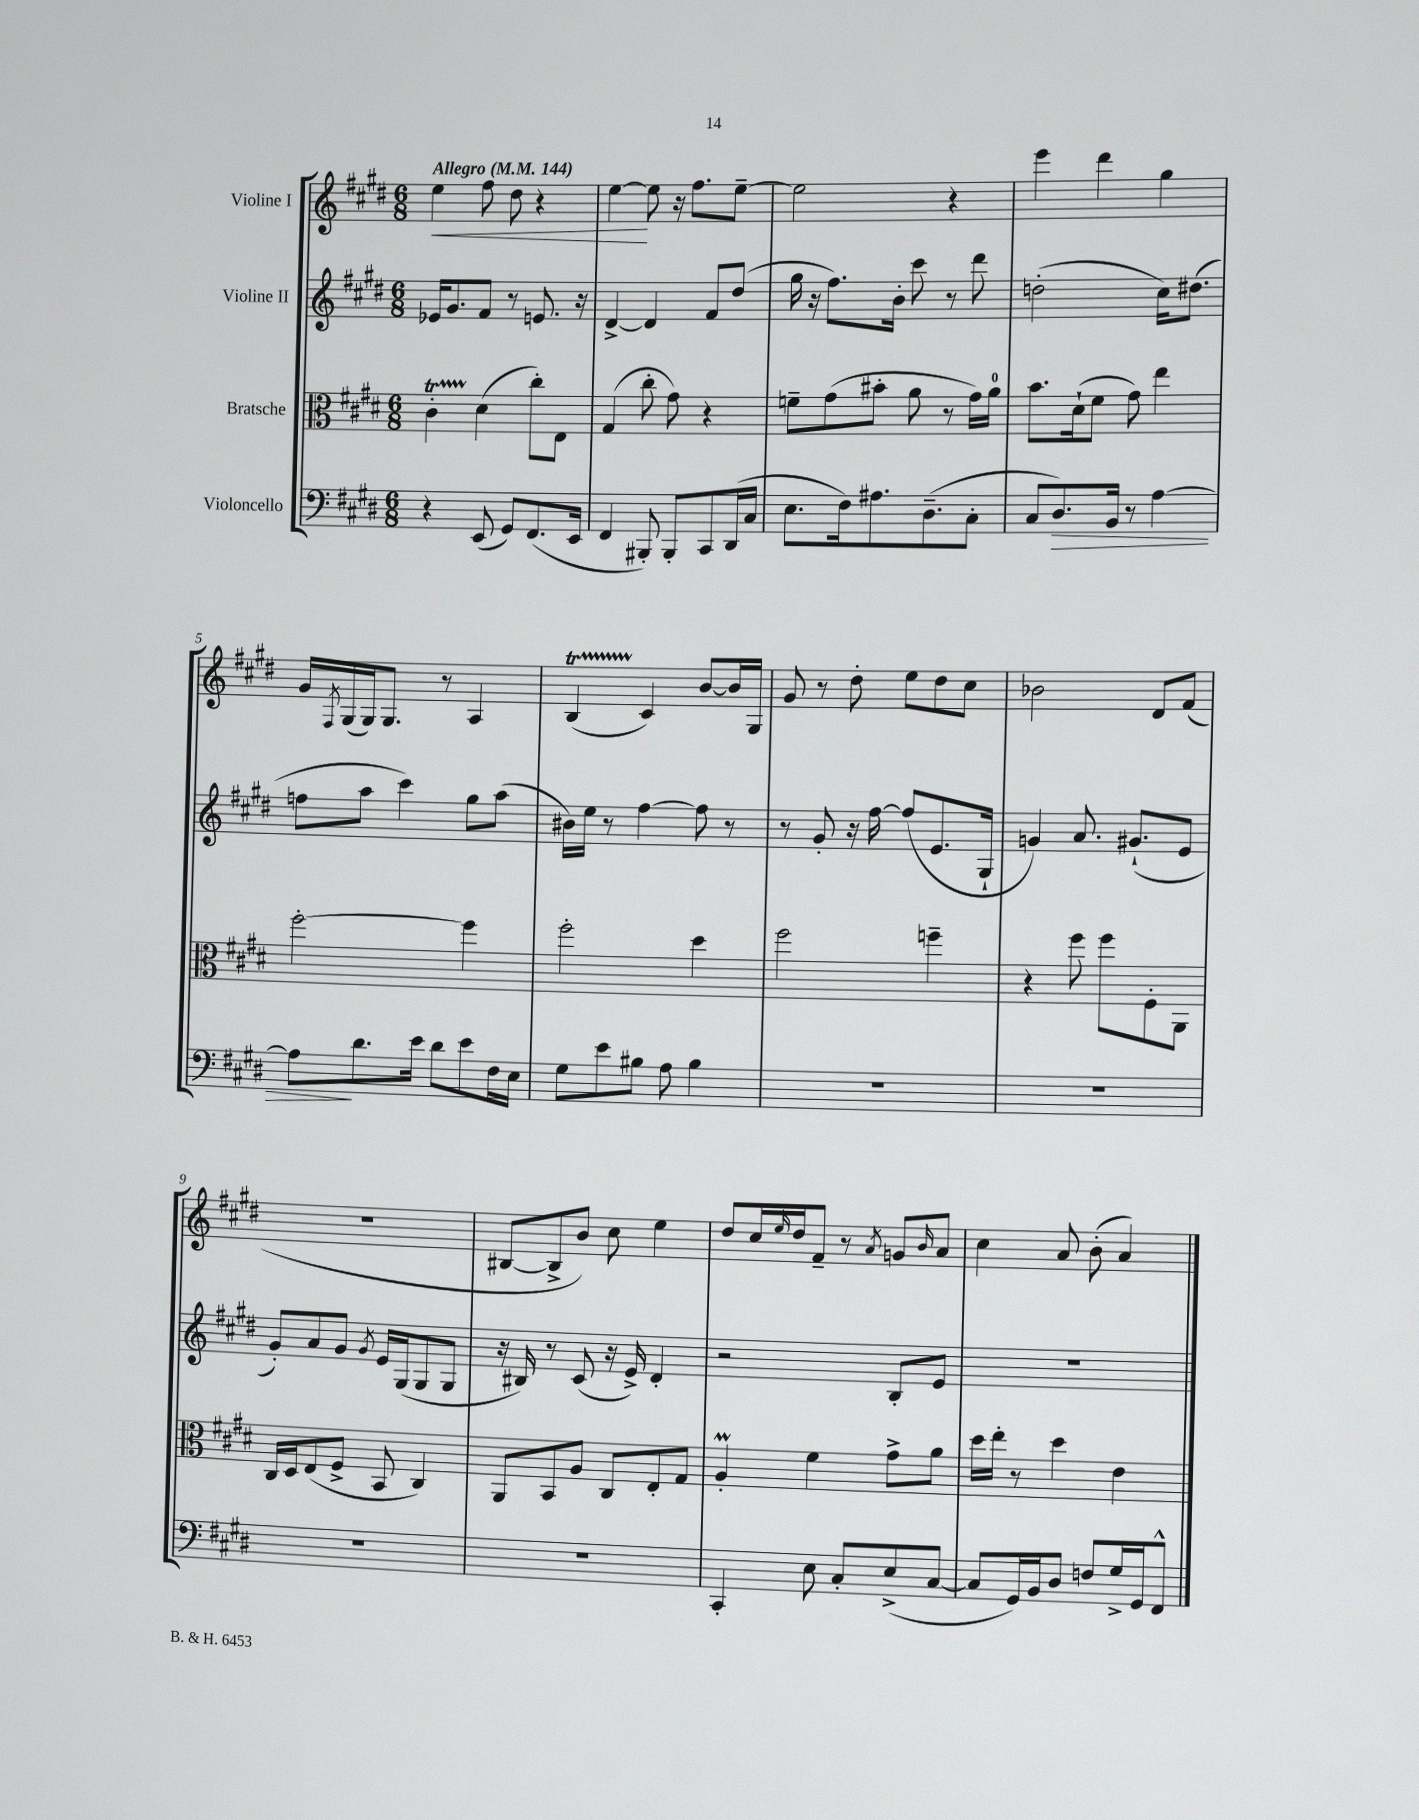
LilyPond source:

<<
\new StaffGroup <<
\new Staff = "s0" \with { instrumentName = "Violine I" } {
    \clef treble \key e \major \numericTimeSignature \time 6/8 \tempo "Allegro" 4 = 144
    e''4\< fis''8 dis''8 r4 |
    e''4~\! e''8 r16 fis''8. e''8~-- |
    e''2 r4 |
    e'''4 dis'''4 gis''4 |
    gis'16 \acciaccatura { fis8 } gis16( gis16) gis8. r8 a4 |
    b4\startTrillSpan( cis'4\stopTrillSpan) b'8~ b'16 gis16 |
    gis'8 r8 dis''8-. e''8 dis''8 cis''8 |
    bes'2 dis'8 fis'8( |
    R2. |
    bis8~ bis8-> b'8) cis''8 e''4 |
    dis''8 cis''16 \grace { e''16 } dis''16 fis'8-- r8 \acciaccatura { a'8 } g'8 \grace { b'16 } a'8 |
    cis''4 a'8 b'8-.( a'4) \bar "|." |
}
\new Staff = "s1" \with { instrumentName = "Violine II" } {
    \clef treble \key e \major \numericTimeSignature \time 6/8
    ees'16 gis'8. fis'8 r8 e'8. r16 |
    dis'4~-> dis'4 fis'8 dis''8( |
    gis''16 r16 fis''8.) b'16-. cis'''8 r8 dis'''8 |
    d''2-.( cis''16) dis''8.( |
    f''8 a''8 cis'''4) gis''8 a''8( |
    bis'16) e''16 r8 fis''4~ fis''8 r8 |
    r8 gis'8-. r16 fis''16~ fis''8( e'8. gis16-! |
    g'4) a'8. gis'8.-!( e'8 |
    gis'8-.) a'8 gis'8 \acciaccatura { gis'8 } e'16 gis16( gis8 gis8 |
    r16 bis16) r8 cis'8( r16 e'16->) dis'4-. |
    r2 b8-. e'8 |
    R2. \bar "|." |
}
\new Staff = "s2" \with { instrumentName = "Bratsche" } {
    \clef alto \key e \major \numericTimeSignature \time 6/8
    cis'4-.\startTrillSpan dis'4\stopTrillSpan( cis''8-.) e8 |
    gis4( cis''8-. gis'8) r4 |
    f'8-- gis'8( bis'8-. a'8 r8 gis'16) a'16-0 |
    b'8. dis'16-!( fis'8 gis'8) e''4 |
    fis''2~-. fis''4 |
    fis''2-. dis''4 |
    fis''2 f''4-- |
    r4 fis''8 fis''8 fis8-. a,8 |
    cis16 dis16 e8( fis8-> b,8 cis4) |
    a,8 b,8 a8 cis8 e8-. gis8 |
    a4-.\prall fis'4 gis'8-> a'8 |
    dis''16 e''16-. r8 dis''4 e'4 \bar "|." |
}
\new Staff = "s3" \with { instrumentName = "Violoncello" } {
    \clef bass \key e \major \numericTimeSignature \time 6/8
    r4 e,8( gis,8) fis,8.( e,16 |
    fis,4 bis,,8-.) bis,,8-. cis,8 dis,16( cis16 |
    e8. fis16) ais8. dis8.--( cis8-. |
    cis8 dis8.\>) b,16 r8 a4~ |
    a8\! dis'8. e'16 dis'8 e'8 fis16 e16 |
    gis8 e'8 bis8 a8 bis4 |
    R2. |
    R2. |
    R2. |
    R2. |
    cis,4-. e8 cis8-. e8->( cis8~ |
    cis8 gis,16) b,16 dis8 f8 gis16-> gis,16 fis,8-^ \bar "|." |
}
>>
>>
